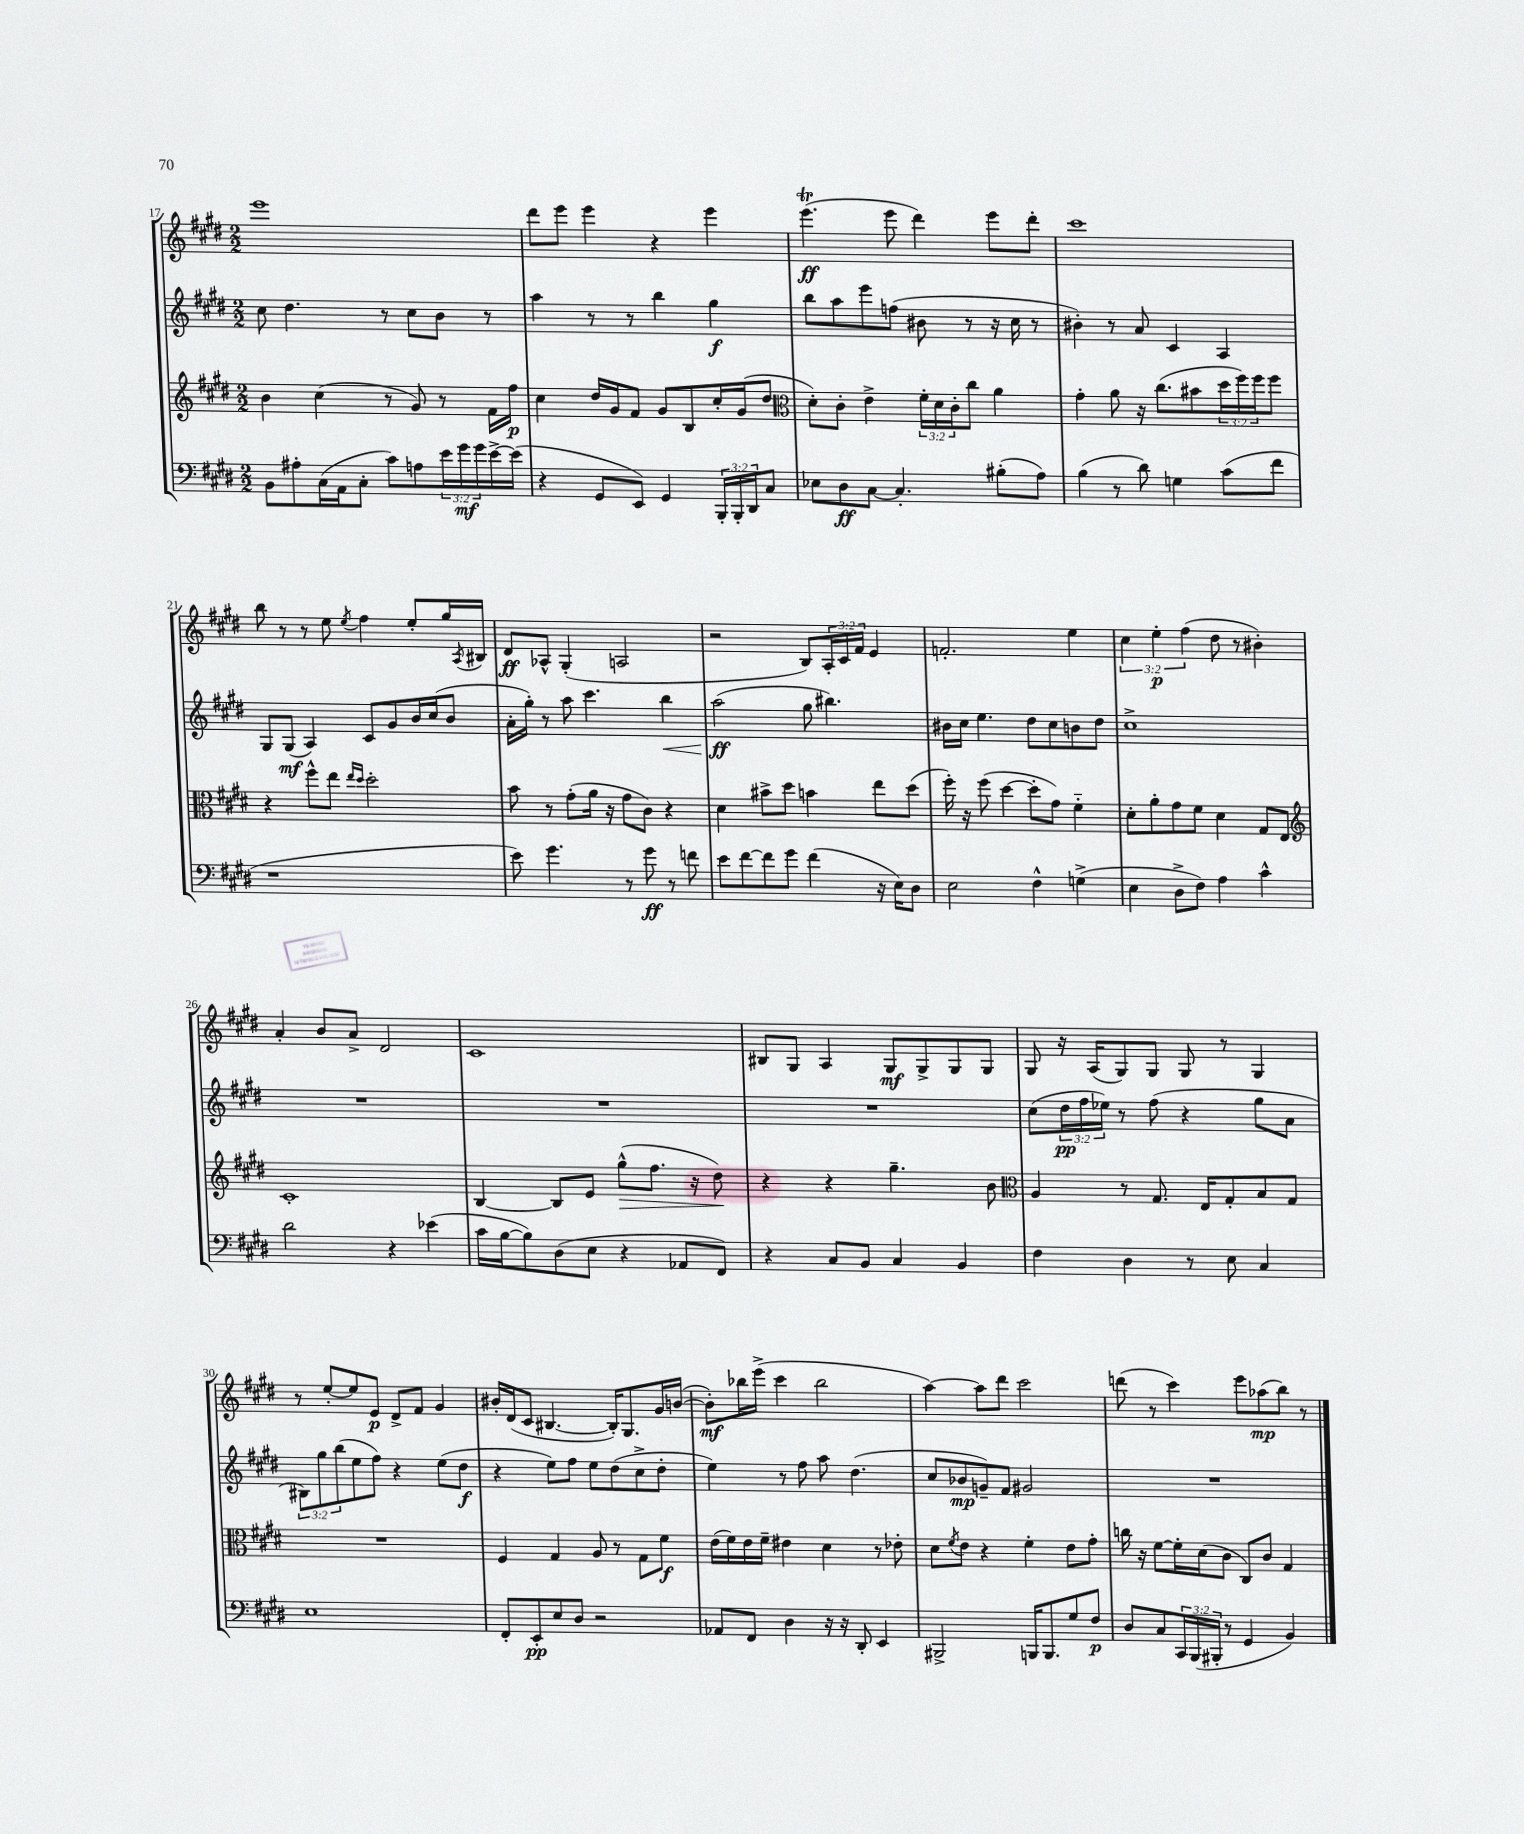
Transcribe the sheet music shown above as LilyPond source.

<<
\new StaffGroup <<
\new Staff = "s0" {
    \clef treble \key e \major \numericTimeSignature \time 2/2 \override Staff.TupletNumber.text = #tuplet-number::calc-fraction-text
    e'''1 |
    dis'''8 e'''8 e'''4 r4 e'''4 |
    e'''4.\trill\ff( e'''8 dis'''4) e'''8 dis'''8-. |
    cis'''1 |
    b''8 r8 r8 e''8 \acciaccatura { e''8 } fis''4 e''8-. gis''16 \acciaccatura { a8 } bis16 |
    dis'8\ff aes8-^ gis4-.( a2 |
    r2 b8) \tuplet 3/2 { a16-. cis'16 fis'16 } e'4 |
    f'2.-. e''4 |
    \tuplet 3/2 { cis''4 e''4-.\p fis''4( } dis''8 r8 bis'4-.) |
    a'4-. b'8 a'8-> dis'2 |
    cis'1 |
    bis8 gis8 a4 gis8\mf gis8-> gis8 gis8 |
    gis8 r16 a16( gis8) gis8 gis8 r8 gis4 |
    r8 e''8~-. e''8 e'8\p dis'8-> fis'8 gis'4 |
    bis'16-. dis'16( cis'8 bis4.~ bis16-.) gis8. gis'16 b'16~( |
    b'8-.\mf) bes''16 e'''16->( cis'''4 bes''2 |
    a''4~) a''8 dis'''8 cis'''2 |
    d'''8( r8 cis'''4) e'''8 aes''8\mp( b''8) r8 \bar "|." |
}
\new Staff = "s1" {
    \clef treble \key e \major \numericTimeSignature \time 2/2 \override Staff.TupletNumber.text = #tuplet-number::calc-fraction-text
    cis''8 dis''4. r8 cis''8 b'8 r8 |
    a''4 r8 r8 b''4 gis''4\f |
    b''8 a''8 e'''8 f''8( bis'8 r8 r16 cis''16 r8 |
    bis'4-.) r8 a'8 cis'4 a4 |
    gis8 gis8\mf( a4) cis'8 gis'8 b'16 cis''16( b'8 |
    a'16-. gis''16-.) r8 a''8 cis'''4. b''4\< |
    a''2\ff\!( gis''8 bis''4.) |
    bis'16 cis''16 e''4. dis''8 cis''8 b'8 dis''8 |
    cis''1-> |
    R1 |
    R1 |
    R1 |
    cis''8( \tuplet 3/2 { dis''16\pp fis''16 ees''16) } r8 fis''8( r4 gis''8 a'8 |
    \tuplet 3/2 { bis8) gis''8 b''8( } e''8 fis''8) r4 e''8( dis''8\f |
    r4 e''8) fis''8 e''8 dis''8( cis''8-> dis''8-. |
    e''4) r8 fis''8 a''8 dis''4.( |
    cis''8 bes'8\mp g'8--) fis'8 gis'2 |
    R1 \bar "|." |
}
\new Staff = "s2" {
    \clef treble \key e \major \numericTimeSignature \time 2/2 \override Staff.TupletNumber.text = #tuplet-number::calc-fraction-text
    b'4 cis''4( r8 gis'8) r8 fis'16 fis''16\p |
    cis''4 dis''16 gis'16 fis'8 gis'8 b8 cis''16-. gis'16( dis''8 |
    \clef alto dis'8-.) cis'8-. e'4-> \tuplet 3/2 { fis'16-. dis'16 cis'16-. } cis''8 a'4 |
    gis'4-. a'8 r16 cis''8.( bis'8 \tuplet 3/2 { dis''16 fis''16) fis''16 } fis''8 |
    r4 fis''8-^ e''8 \grace { e''16 dis''16 } dis''2-. |
    b'8 r8 gis'8-.( a'16 r16 gis'8 cis'8) r4 |
    dis'4 bis'8-> dis''8 b'4 e''8 dis''8( |
    fis''16-.) r16 fis''8( dis''4~ dis''8-. gis'8) fis'4-_ |
    dis'8-. a'8-. gis'8 fis'8 dis'4 gis8 e8 |
    \clef treble cis'1-. |
    b4~ b8 e'8 gis''8-^\>( fis''8. r16 dis''8\!) |
    r4 r4 gis''4.-- b'8 |
    \clef alto a4 r8 gis8. e16 gis8-. b8 gis8 |
    R1 |
    fis4 gis4 a8 r8 gis8 fis'8\f |
    e'16( fis'16) e'16 fis'16-- eis'4 dis'4 r8 ees'8-. |
    dis'8 \acciaccatura { fis'8 } e'8 r4 fis'4-. e'8 gis'8-. |
    c''16 r16 fis'8~ fis'16-. dis'16( cis'8 cis8) cis'8 gis4 \bar "|." |
}
\new Staff = "s3" {
    \clef bass \key e \major \numericTimeSignature \time 2/2 \override Staff.TupletNumber.text = #tuplet-number::calc-fraction-text
    b,8 ais8-. cis16( a,16 cis8-. cis'8) a8 \tuplet 3/2 { e'16 gis'16\mf gis'16 } e'16~-> e'16( |
    r4 gis,8 e,8) gis,4 \tuplet 3/2 { b,,16-. b,,16-. dis,16 } cis8 |
    ees8 dis8\ff cis8~ cis4.-. bis8-.( a8) |
    b4( r8 dis'8) g4 cis'8( fis'8 |
    r1 |
    e'8) gis'4. r8 gis'8\ff r8 f'8 |
    e'8 fis'8~ fis'8 gis'8 fis'4( r16 e16) dis8 |
    e2 fis4-^ g4->( |
    e4 dis8-> fis8) a4 cis'4-^ |
    dis'2 r4 ees'4( |
    cis'16 b16~ b8) dis8( e8 r4 aes,8 fis,8) |
    r4 cis8 b,8 cis4 b,4 |
    fis4 dis4 r8 e8 cis4 |
    e1 |
    fis,8-. e,8-.\pp e8 dis8 r2 |
    aes,8 fis,8 dis4 r16 r16 dis,8-. e,4 |
    bis,,2-> b,,16 b,,8. gis8 fis8\p |
    dis8 cis8 \tuplet 3/2 { cis,16 b,,16( bis,,16-. } r8 gis,4 b,4) \bar "|." |
}
>>
>>
\layout { \context { \Score currentBarNumber = #17 } }
